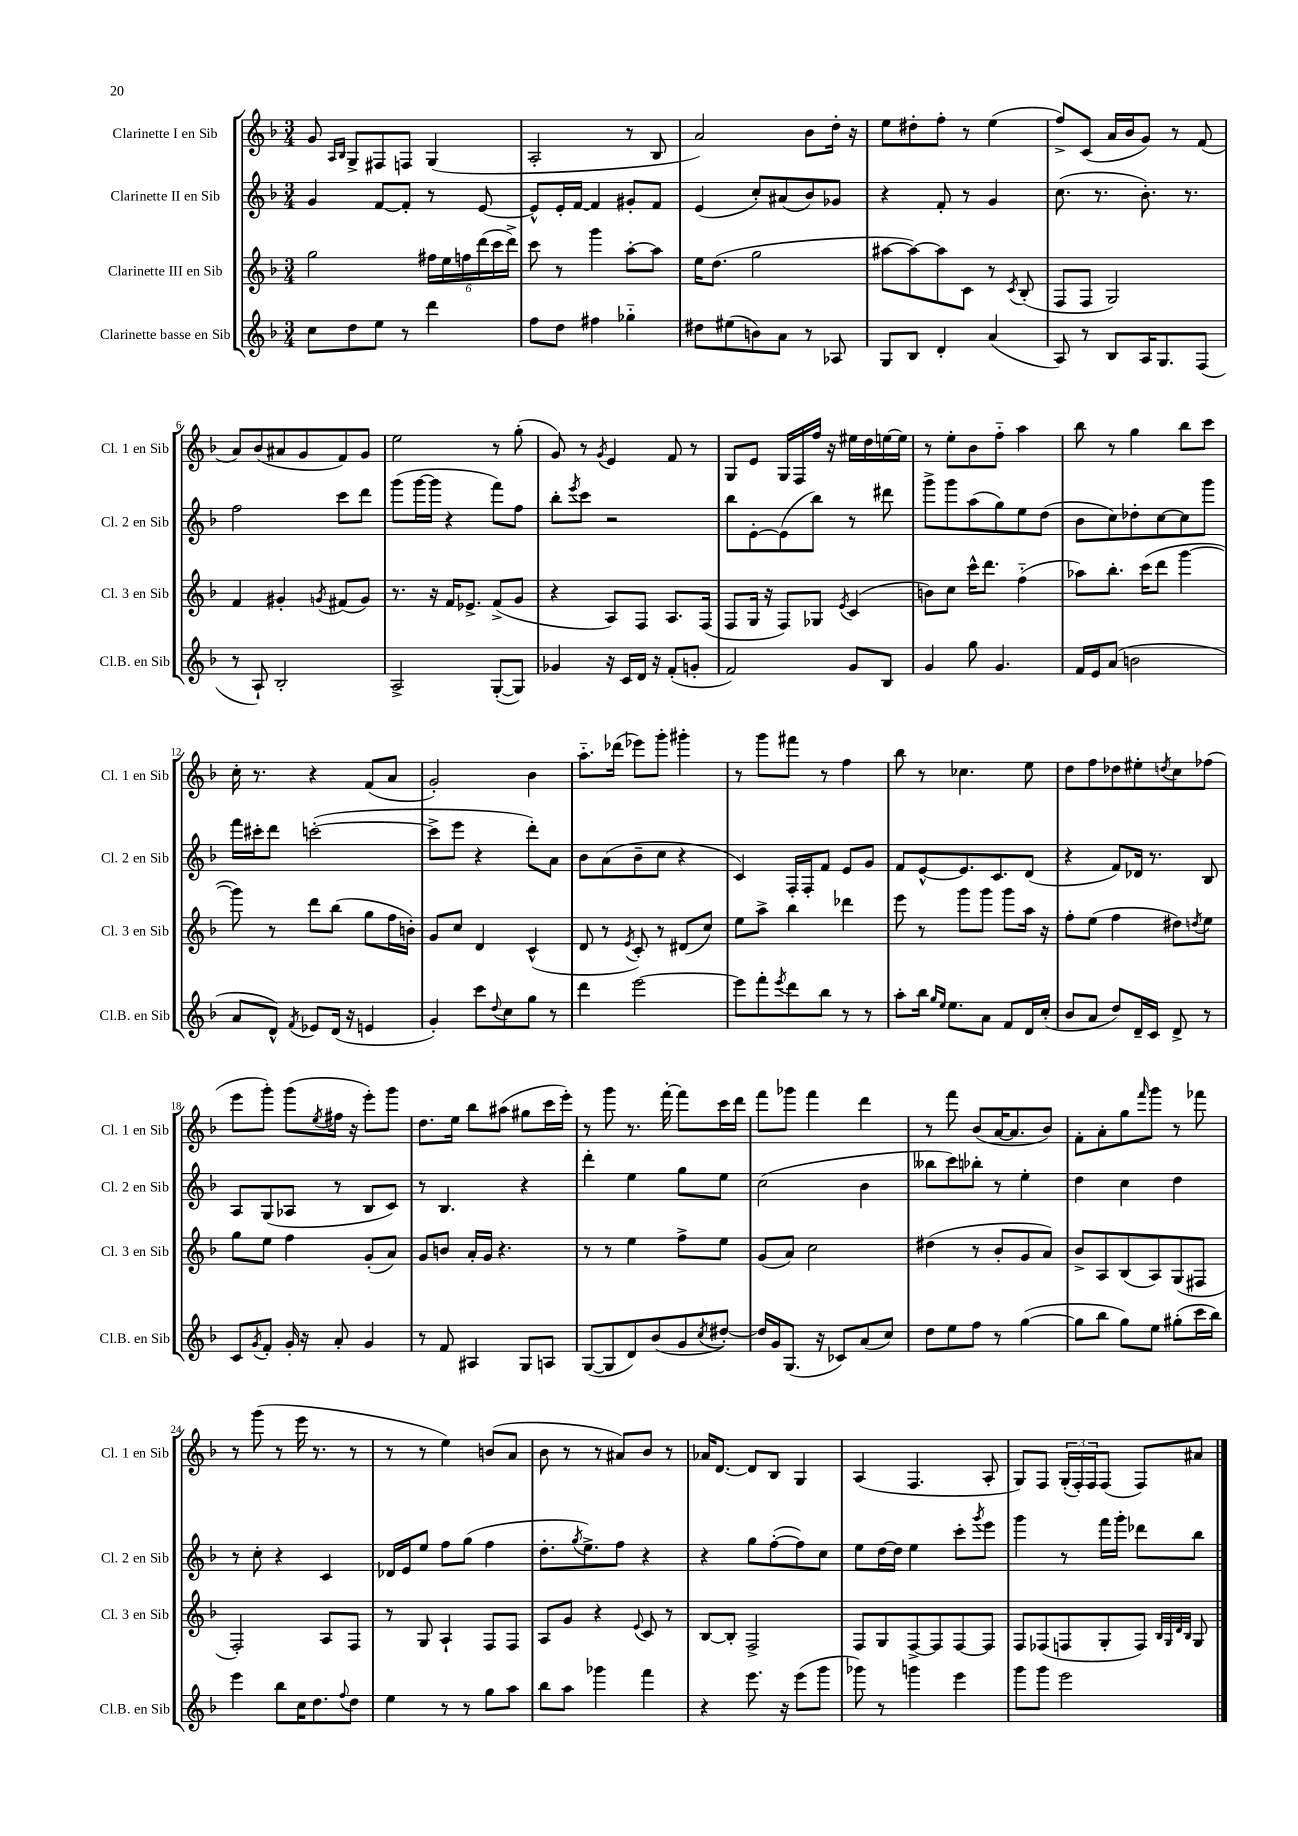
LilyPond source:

<<
\new StaffGroup <<
\new Staff = "s0" \with { instrumentName = "Clarinette I en Sib" shortInstrumentName = "Cl. 1 en Sib" } {
    \clef treble \key f \major \numericTimeSignature \time 3/4
    g'8 \grace { a16 bes16 } g8-> fis8 f8 g4( |
    a2-. r8 bes8 |
    a'2) bes'8 d''16-. r16 |
    e''8 dis''8-. f''8-. r8 e''4( |
    f''8->) c'8( a'16 bes'16 g'8) r8 f'8( |
    a'8) bes'8( ais'8 g'8 f'8) g'8 |
    e''2 r8 g''8-.( |
    g'8) r8 \acciaccatura { g'8 } e'4 f'8 r8 |
    g8 e'8 g16 f16 f''16 r16 eis''16 d''16 e''16~ e''16 |
    r8 e''8-. bes'8 f''8-_ a''4 |
    bes''8 r8 g''4 bes''8 c'''8 |
    c''16-. r8. r4 f'8( a'8 |
    g'2-.) bes'4 |
    a''8.-_ des'''16( ees'''8) g'''8-. gis'''4-. |
    r8 g'''8 fis'''8 r8 f''4 |
    bes''8 r8 ces''4. e''8 |
    d''8 f''8 des''8 eis''8-. \acciaccatura { d''8 } c''8 fes''8( |
    e'''8 g'''8-.) g'''8( \acciaccatura { e''8 } fis''16 r16 e'''8-.) g'''8 |
    d''8. e''16 bes''8 ais''8( gis''8 c'''16 e'''16-.) |
    r8 g'''8 r8. f'''16~-. f'''8 c'''16 d'''16 |
    f'''8 ges'''8 f'''4 d'''4 |
    r8 f'''8 bes'8( a'16~ a'8. bes'8) |
    f'8-. a'8-. g''8 \grace { f'''16 } g'''8 r8 fes'''8 |
    r8 g'''8( r8 e'''16 r8. r8 |
    r8 r8 e''4) b'8( a'8 |
    bes'8 r8 r8 ais'8) bes'8 r8 |
    aes'16 d'8.~ d'8 bes8 g4 |
    a4( f4. a8-. |
    g8) f8 \tuplet 3/2 { g16-.( f16-.) f16 } f8( f8) ais'8 \bar "|." |
}
\new Staff = "s1" \with { instrumentName = "Clarinette II en Sib" shortInstrumentName = "Cl. 2 en Sib" } {
    \clef treble \key f \major \numericTimeSignature \time 3/4
    g'4 f'8~ f'8-. r8 e'8~ |
    e'8-^ e'16-. f'16~ f'4 gis'8-. f'8 |
    e'4( c''8-.) ais'8( bes'8) ges'8 |
    r4 f'8-. r8 g'4 |
    c''8.( r8. bes'8.-.) r8. |
    f''2 c'''8 d'''8 |
    g'''8( g'''16~ g'''16 r4 f'''8) f''8 |
    bes''8-. \acciaccatura { e'''8 } c'''8 r2 |
    bes''8 e'8~-. e'8( bes''8) r8 dis'''8 |
    g'''8-> g'''8 a''8( g''8) e''8 d''8( |
    bes'8 c''8) des''8-. c''8~ c''8 g'''8 |
    f'''16 cis'''16-. d'''8 c'''2~-.( |
    c'''8-> e'''8 r4 d'''8-.) a'8 |
    bes'8 a'8( bes'8-- c''8 r4 |
    c'4) f16-. f16-. f'8 e'8 g'8 |
    f'8 e'8~-^ e'8. c'8. d'8( |
    r4 f'8) des'16 r8. bes8 |
    a8 g8( aes8 r8 bes8 c'8) |
    r8 bes4. r4 |
    d'''4-. e''4 g''8 e''8 |
    c''2( bes'4 |
    beses''8 c'''8) bes''8-. r8 e''4-. |
    d''4 c''4 d''4 |
    r8 c''8-. r4 c'4 |
    des'16 e'16 e''8 f''8 g''8( f''4 |
    d''8.-. \acciaccatura { g''8 } e''8.->) f''8 r4 |
    r4 g''8 f''8~-.( f''8) c''8 |
    e''8 d''16~ d''16 e''4 c'''8-. \acciaccatura { g'''8 } e'''8 |
    g'''4 r8 f'''16 g'''16-. des'''8 bes''8 \bar "|." |
}
\new Staff = "s2" \with { instrumentName = "Clarinette III en Sib" shortInstrumentName = "Cl. 3 en Sib" } {
    \clef treble \key f \major \numericTimeSignature \time 3/4
    g''2 \tuplet 6/4 { fis''16 e''16 f''16 d'''16( c'''16 d'''16->) } |
    c'''8 r8 g'''4 a''8~-. a''8 |
    e''16 d''8.( g''2 |
    ais''8~ ais''8~) ais''8 c'8 r8 \acciaccatura { c'8 } bes8-.( |
    f8 f8 g2) |
    f'4 gis'4-. \acciaccatura { g'8 } fis'8( g'8) |
    r8. r16 f'16 ees'8.-> f'8->( g'8 |
    r4 a8) f8 a8. f16( |
    f8 g16 r16 f8) ges8 \acciaccatura { e'8 } c'4( |
    b'8) c''8 c'''16-^ d'''8. f''4-_( |
    aes''8) bes''8.-. c'''16( d'''8 g'''4~ |
    g'''8) r8 d'''8 bes''8( g''8 f''16 b'16-.) |
    g'8 c''8 d'4 c'4-^( |
    d'8 r8 \acciaccatura { e'8 } c'8-.) r8 dis'8( c''8) |
    e''8 a''8-> bes''4 des'''4 |
    e'''8 r8 g'''8 g'''8 g'''8 a''16 r16 |
    f''8-. e''8( f''4 dis''8) \acciaccatura { d''8 } e''8 |
    g''8 e''8 f''4 g'8-.( a'8) |
    g'8 b'8 a'16-. g'16 r4. |
    r8 r8 e''4 f''8-> e''8 |
    g'8( a'8) c''2 |
    dis''4( r8 bes'8-. g'8 a'8) |
    bes'8-> a8 bes8( a8) g8( fis8 |
    f2-.) a8 f8 |
    r8 g8 a4-! f8 f8 |
    a8 g'8 r4 \appoggiatura { e'8 } c'8 r8 |
    bes8~ bes8-. f2-> |
    f8 g8 f8~-> f8 f8~ f8 |
    f8 fes8( f8 g8-. f8) \grace { bes32 g32 d'32 bes32 } g8 \bar "|." |
}
\new Staff = "s3" \with { instrumentName = "Clarinette basse en Sib" shortInstrumentName = "Cl.B. en Sib" } {
    \clef treble \key f \major \numericTimeSignature \time 3/4
    c''8 d''8 e''8 r8 d'''4 |
    f''8 d''8 fis''4 ges''4-_ |
    dis''8 eis''8( b'8) a'8 r8 aes8 |
    g8 bes8 d'4-. a'4( |
    a8) r8 bes8 a16 g8. f8( |
    r8 a8-!) bes2-. |
    a2-> g8~-.( g8) |
    ges'4 r16 c'16 d'16 r16 f'8-.( g'8-. |
    f'2) g'8 bes8 |
    g'4 g''8 g'4. |
    f'16 e'16 a'8( b'2 |
    a'8 d'8-^) \acciaccatura { f'8 } ees'8 d'16( r16 e'4 |
    g'4-.) c'''8 \appoggiatura { d''8 } c''8 g''8 r8 |
    d'''4 e'''2~ |
    e'''8 f'''8-. \acciaccatura { e'''8 } d'''8 bes''8 r8 r8 |
    a''8-. bes''16 \grace { g''16 e''16 } e''8. a'8 f'8 d'16 c''16-.( |
    bes'8 a'8 d''8) d'16-- c'16 d'8-> r8 |
    c'8 \acciaccatura { g'8 } f'8-. g'16-. r16 a'8-. g'4 |
    r8 f'8 ais4 g8 a8 |
    g8~( g8 d'8) bes'8( g'8 \acciaccatura { c''8 } dis''8~-.) |
    dis''16 g'16 g8.( r16 ces'8) a'8( c''8) |
    d''8 e''8 f''8 r8 g''4~( |
    g''8 bes''8 g''8) e''8 gis''8-.( c'''16 bes''16) |
    e'''4 bes''8 c''16 d''8. \appoggiatura { f''8 } d''8 |
    e''4 r8 r8 g''8 a''8 |
    bes''8 a''8 ges'''4 f'''4 |
    r4 e'''8. r16 e'''8( g'''8 |
    ges'''8) r8 g'''4 e'''4 |
    g'''8 g'''8 e'''2 \bar "|." |
}
>>
>>
